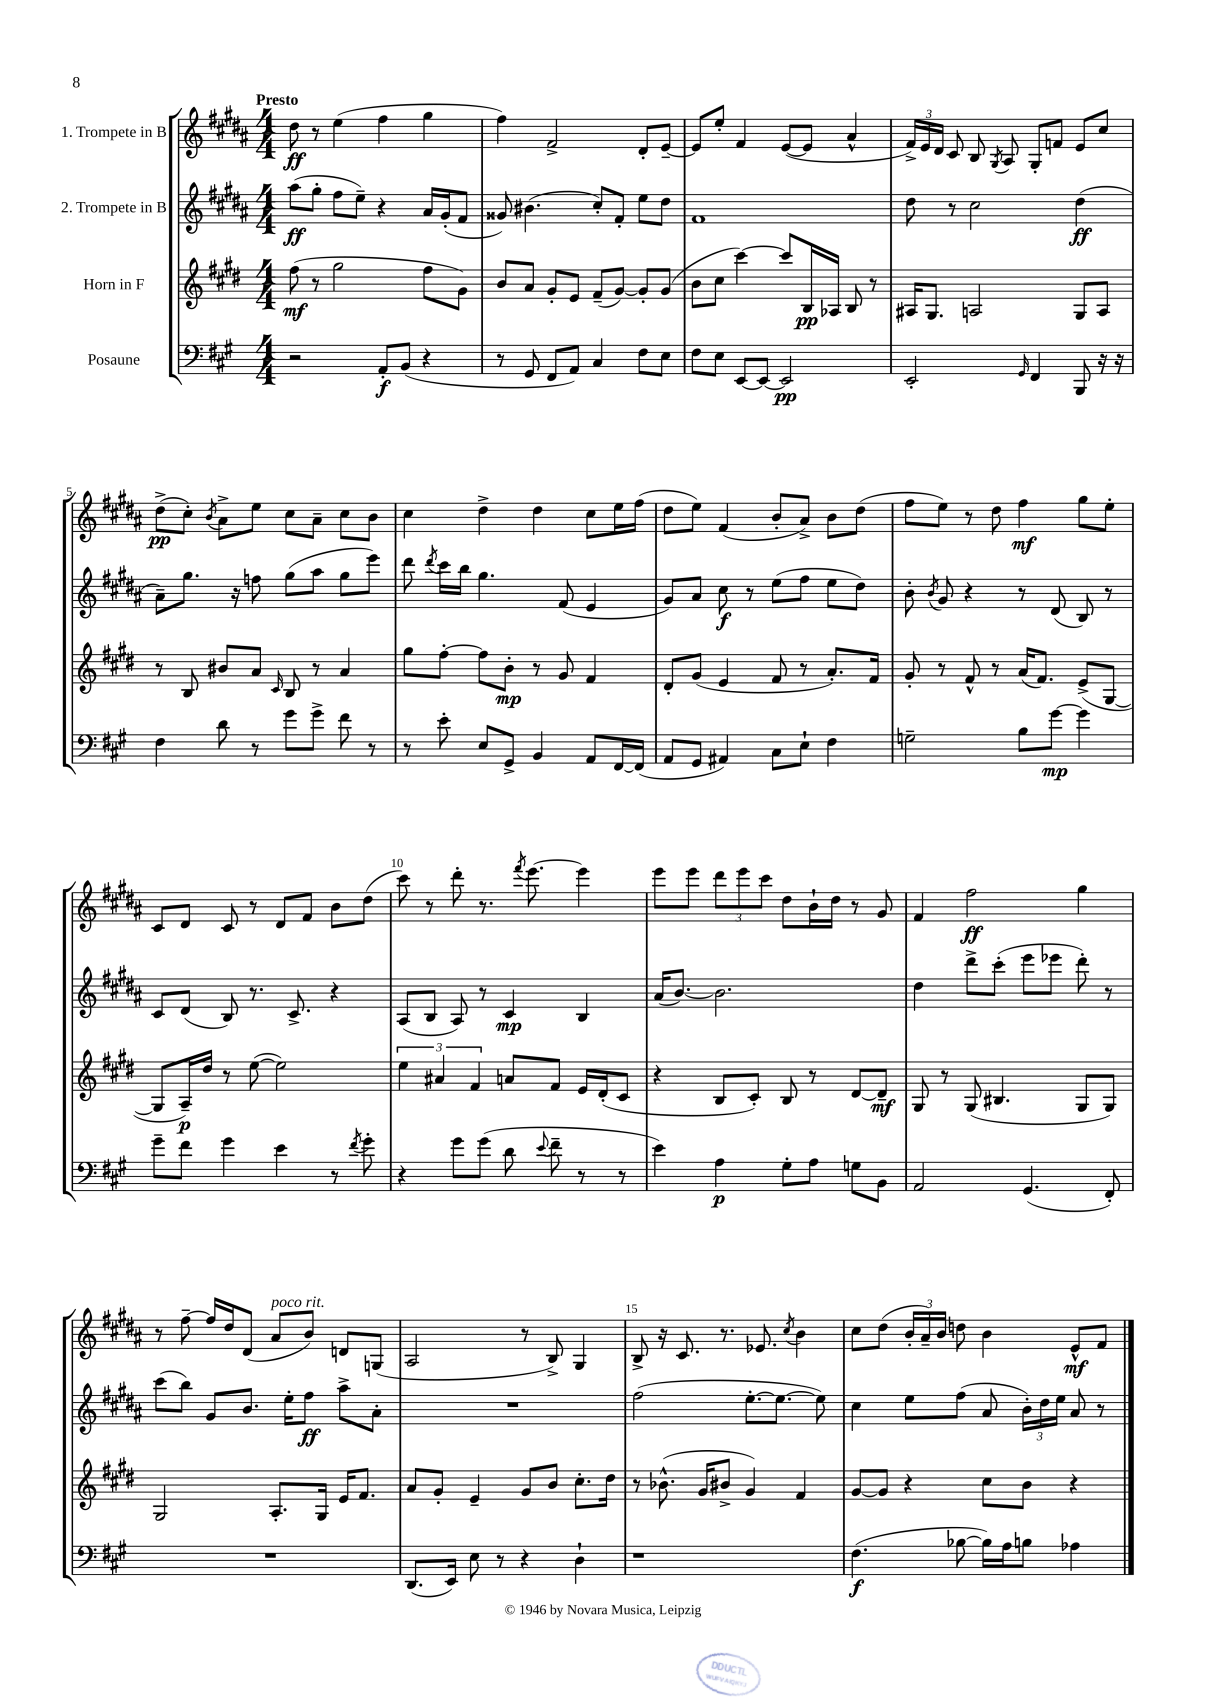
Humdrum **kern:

**kern	**kern	**kern	**kern
*staff4	*staff3	*staff2	*staff1
*clefF4	*clefG2	*clefG2	*clefG2
*k[f#c#g#]	*k[f#c#g#d#]	*k[f#c#g#d#a#]	*k[f#c#g#d#a#]
*M4/4	*M4/4	*M4/4	*M4/4
2r	(8ff#	(8aa#	8dd#
.	8r	8gg#'	8r
.	2gg#	8ff#	(4ee
.	.	8ee~)	.
8AA'	.	4r	4ff#
(8BB	.	.	.
4r	8ff#	16a#	4gg#
.	.	(16g#'	.
.	8g#)	8f#	.
=	=	=	=
8r	8b	8g##)	4ff#)
8GG#	8a	(4.b#	.
8FF#	8g#'	.	2f#^
8AA)	8e	.	.
4C#	(8f#~	8cc#')	.
.	[8g#)	8f#'	.
8F#	8g#']	8ee	8d#'
8E	(8g#	8dd#	[8e~
=	=	=	=
8F#	8b	1f#	8e]
8E	8cc#	.	8ee'
[8EE	[4ccc#)	.	4f#
8EE_	.	.	.
2EE]	8ccc#]	.	([8e
.	16B	.	8e]
.	16A-	.	.
.	8B	.	4a#^^
.	8r	.	.
=	=	=	=
2EE'	16A#	8dd#	24f#^)
.	.	.	24e
.	8.G#	.	.
.	.	.	24d#
.	.	8r	8c#
.	2A	2cc#	8B
.	.	.	8qG#
.	.	.	8A#
16qqGG#	.	.	.
4FF#	.	.	8G#'
.	.	.	8f
8BBB	8G#	(4dd#	8e
16r	8A	.	8cc#
16r	.	.	.
=	=	=	=
4F#	8r	8a#~)	(8dd#^
.	8B	8.gg#	8cc#')
.	.	.	8qb
8d	8b#	.	8a#^
.	.	16r	.
8r	8a	8ff	8ee
.	16qqc#	.	.
8g#	8B	(8gg#	8cc#
8g#^	8r	8aa#	8a#~
8f#	4a	8gg#	8cc#
8r	.	8eee)	8b
=	=	=	=
8r	8gg#	8ddd#	4cc#
.	.	8qddd#	.
8e'	[8ff#'	16ccc#	.
.	.	16bb	.
8E	8ff#]	4.gg#	4dd#^
8GG#^	8b'	.	.
4BB	8r	.	4dd#
.	8g#	(8f#	.
8AA	4f#	4e	8cc#
[16FF#	.	.	16ee
(16FF#]	.	.	(16ff#
=	=	=	=
8AA	8d#'	8g#)	8dd#
8GG#	(8g#	8a#	8ee)
4AA#)	4e	8cc#	(4f#
.	.	8r	.
8C#	8f#	(8ee	8b'
8E`	8r	8ff#	8a#^)
4F#	8.a')	8ee	8b
.	.	8dd#)	(8dd#
.	16f#	.	.
=	=	=	=
2G~	8g#'	8b'	8ff#
.	.	8qb	.
.	8r	8g#	8ee)
.	8f#^^	4r	8r
.	8r	.	8dd#
8B	(16a	8r	4ff#
.	8.f#)	.	.
[8g#	.	(8d#	.
4g#]	(8e^	8B)	8gg#
.	[8G#	8r	8ee'
=	=	=	=
8g#~	8G#]	8c#	8c#
8f#	16A~)	(8d#	8d#
.	16dd#	.	.
4g#	8r	8B)	8c#
.	([8ee	8.r	8r
4e	2ee])	.	8d#
.	.	8.c#^	.
.	.	.	8f#
8r	.	4r	8b
8qf#	.	.	.
8g#'	.	.	(8dd#
=	=	=	=
4r	6ee	(8A#	8ccc#)
.	.	8B	8r
.	6a#	.	.
8g#	.	8A#)	8ddd#'
.	6f#	.	.
(8g#	.	8r	8.r
8d	8a	4c#	.
.	.	.	8qfff#
.	.	.	[8.eee
8qqe	.	.	.
8f#~	8f#	.	.
8r	16e	4B	4eee]
.	(16d#'	.	.
8r	8c#	.	.
=	=	=	=
4e)	4r	(16a#	8eee
.	.	[8.b)	.
.	.	.	8eee
4A	8B	2.b]	12ddd#
.	.	.	12eee
.	8c#')	.	.
.	.	.	12ccc#
8G#'	8B	.	8dd#
8A	8r	.	16b`
.	.	.	16dd#
8G	[8d#	.	8r
8BB	8d#~]	.	8g#
=	=	=	=
2AA	8G#	4dd#	4f#
.	8r	.	.
.	(8G#	8ddd#^	2ff#
.	4.B#	(8ccc#'	.
(4.GG#	.	8eee	.
.	.	8eee-	.
.	8G#	8ddd#')	4gg#
8FF#')	8G#)	8r	.
=	=	=	=
1r	2G#	(8ccc#	8r
.	.	8bb)	[8ff#~
.	.	8g#	16ff#]
.	.	.	16dd#
.	.	8.b	(8d#
.	8.A'	.	8a#
.	.	16ee'	.
.	.	8ff#	8b)
.	16G#	.	.
.	16e	8aa#^	8d
.	8.f#	.	.
.	.	8a#'	(8G
=	=	=	=
(8.DD	8a	1r	2A#
.	8g#'	.	.
16EE)	.	.	.
8E	4e~	.	.
8r	.	.	.
4r	8g#	.	8r
.	8b	.	8B^)
4D`	8.cc#'	.	4G#
.	16dd#	.	.
=	=	=	=
1r	8r	(2ff#	8B^
.	(8.b-^^	.	16r
.	.	.	8.c#
.	16g#	.	.
.	8b#^	.	8.r
.	4g#)	[8.ee'	.
.	.	.	8.e-
.	.	8.ee_	.
.	.	.	8qcc#
.	4f#	.	4b
.	.	8ee])	.
=	=	=	=
(4.F#	[8g#	4cc#	8cc#
.	8g#]	.	(8dd#
.	4r	8ee	24b'
.	.	.	24a#~)
.	.	.	24b
[8B-	.	(8ff#	8dd
16B-])	8cc#	8a#	4b
16A	.	.	.
8B	8b	24b')	.
.	.	24dd#	.
.	.	24ee	.
4A-	4r	8a#	8e^^
.	.	8r	8f#
==	==	==	==
*-	*-	*-	*-
